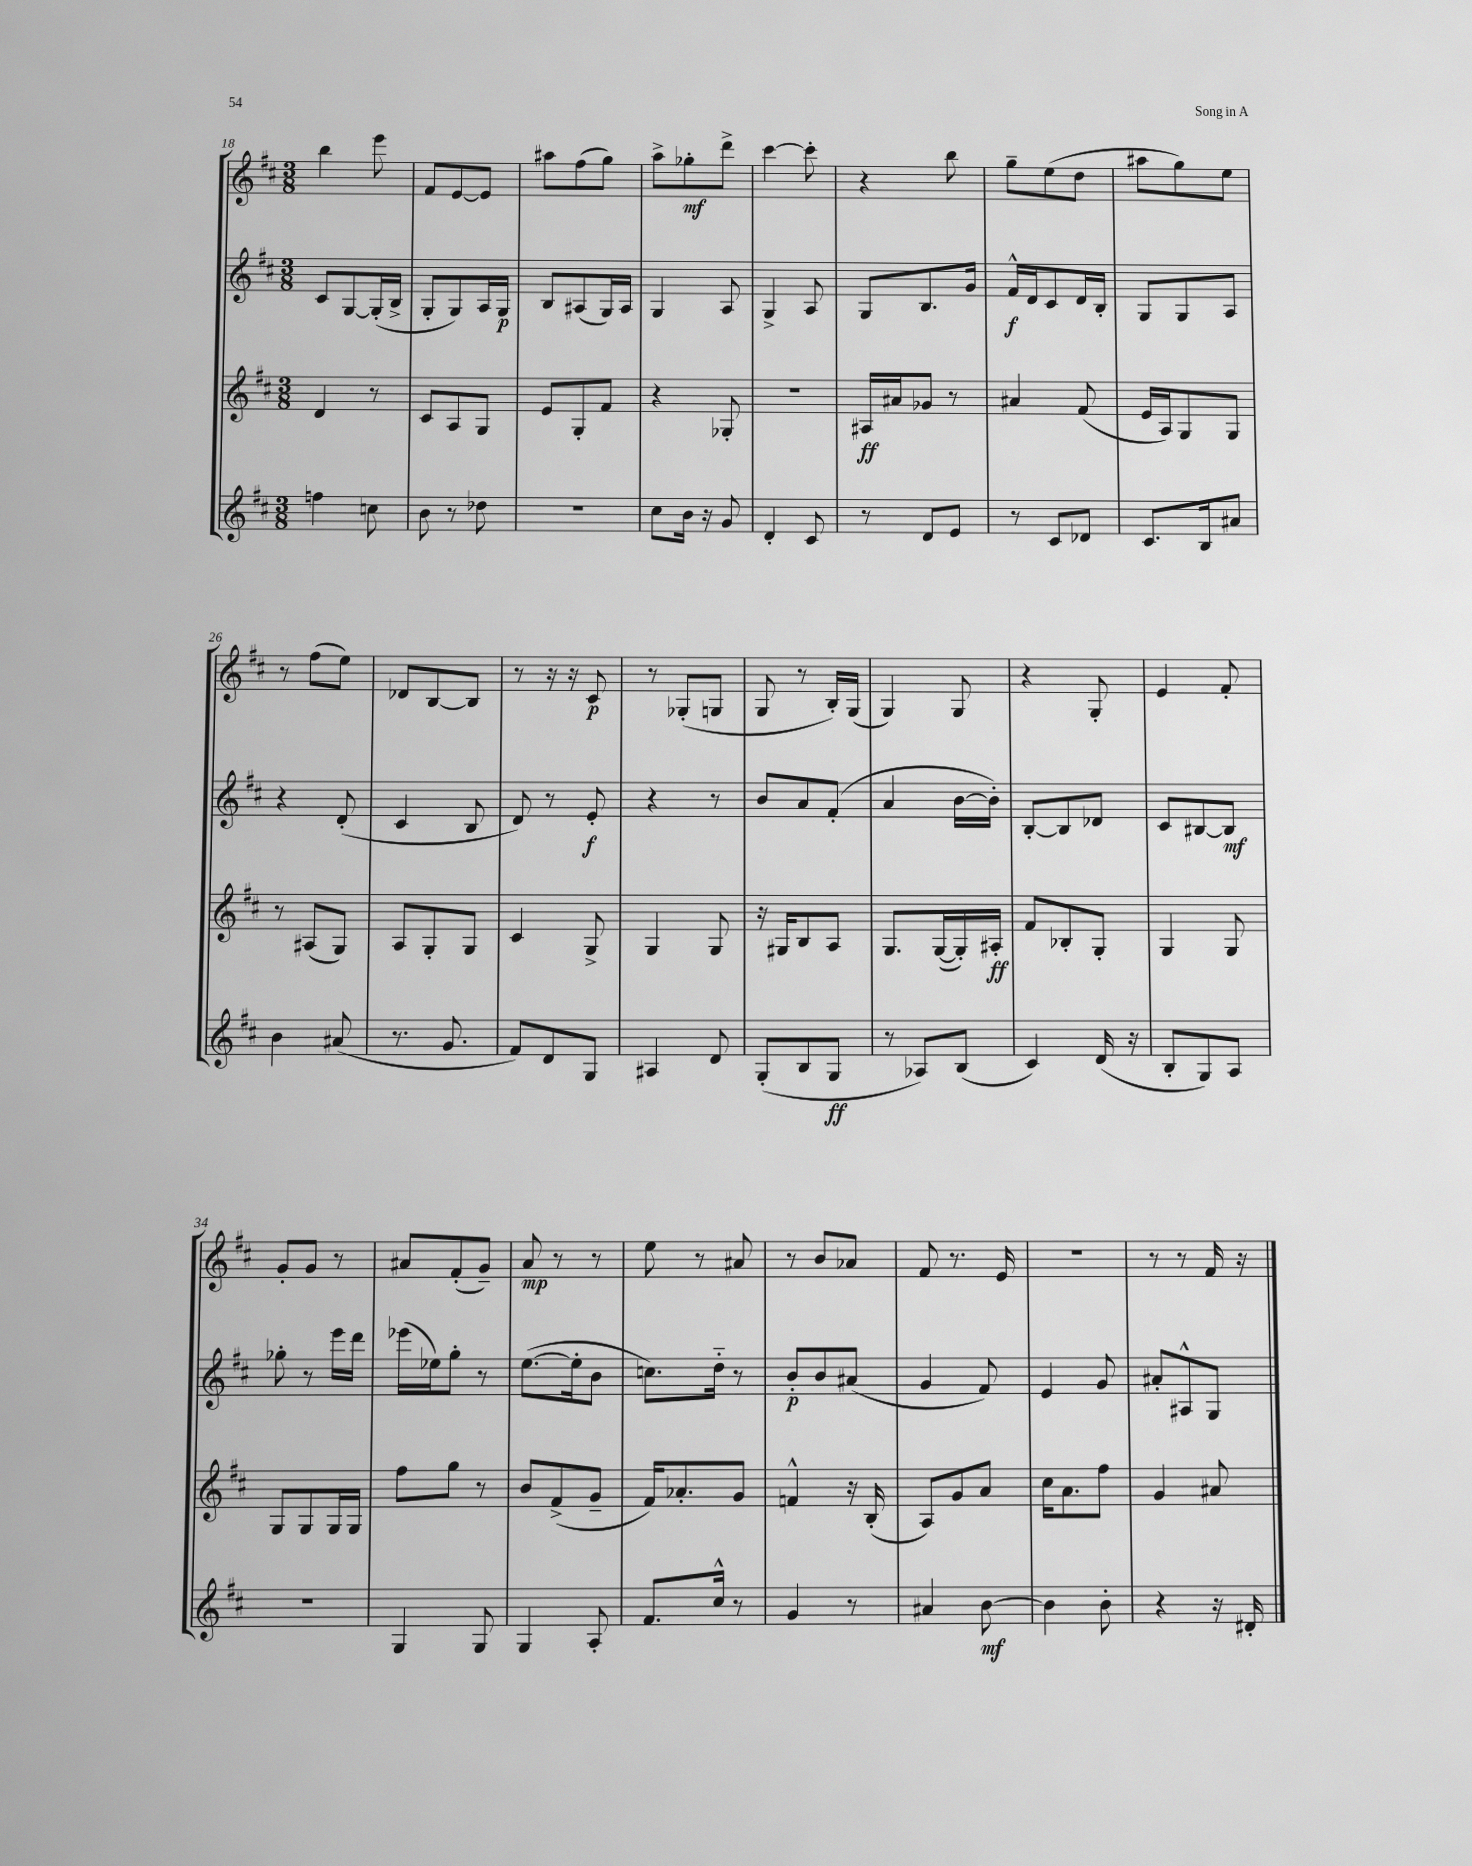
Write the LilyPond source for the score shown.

<<
\new StaffGroup <<
\new Staff = "s0" {
    \clef treble \key d \major \numericTimeSignature \time 3/8
    b''4 e'''8 |
    fis'8 e'8~ e'8 |
    ais''8 fis''8( g''8) |
    a''8-> ges''8-.\mf d'''8-> |
    cis'''4~ cis'''8-. |
    r4 b''8 |
    g''8-- e''8( d''8 |
    ais''8 g''8) e''8 |
    r8 fis''8( e''8) |
    des'8 b8~ b8 |
    r8 r16 r16 cis'8\p |
    r8 ges8-.( g8 |
    g8 r8 b16-.) g16( |
    g4) g8 |
    r4 g8-. |
    e'4 fis'8-. |
    g'8-. g'8 r8 |
    ais'8 fis'8-.( g'8--) |
    a'8\mp r8 r8 |
    e''8 r8 ais'8 |
    r8 b'8 aes'8 |
    fis'8 r8. e'16 |
    R4. |
    r8 r8 fis'16 r16 \bar "|." |
}
\new Staff = "s1" {
    \clef treble \key d \major \numericTimeSignature \time 3/8
    cis'8 g8~ g16-.( b16-> |
    g8-. g8) a16 g16\p |
    b8 ais8( g16) ais16 |
    g4 a8 |
    g4-> a8 |
    g8 b8. g'16 |
    fis'16-^\f d'16 cis'8 d'16 b16-. |
    g8 g8 a8 |
    r4 d'8-.( |
    cis'4 b8 |
    d'8) r8 e'8-.\f |
    r4 r8 |
    b'8 a'8 fis'8-.( |
    a'4 b'16~ b'16-.) |
    b8~-. b8 des'8 |
    cis'8 bis8~ bis8\mf |
    ges''8-. r8 e'''16 d'''16 |
    ees'''16( ees''16) g''8-. r8 |
    e''8.~( e''16-. b'8 |
    c''8.) d''16-_ r8 |
    b'8-.\p b'8 ais'8( |
    g'4 fis'8) |
    e'4 g'8 |
    ais'8-. ais8-^ g8 \bar "|." |
}
\new Staff = "s2" {
    \clef treble \key d \major \numericTimeSignature \time 3/8
    d'4 r8 |
    cis'8 a8 g8 |
    e'8 g8-. fis'8 |
    r4 ges8-. |
    R4. |
    ais16\ff ais'16 ges'8 r8 |
    ais'4 fis'8( |
    e'16 a16) g8 g8 |
    r8 ais8( g8) |
    a8 g8-. g8 |
    cis'4 g8-> |
    g4 g8 |
    r16 gis16 b8 a8 |
    g8. g16~( g16-.) ais16-.\ff |
    fis'8 bes8-. g8-. |
    g4 g8 |
    g8 g8 g16 g16 |
    fis''8 g''8 r8 |
    b'8 fis'8->( g'8-- |
    fis'16) aes'8.-. g'8 |
    f'4-^ r16 b16-.( |
    a8) g'8 a'8 |
    cis''16 a'8. fis''8 |
    g'4 ais'8 \bar "|." |
}
\new Staff = "s3" {
    \clef treble \key d \major \numericTimeSignature \time 3/8
    f''4 c''8 |
    b'8 r8 des''8 |
    R4. |
    cis''8 b'16 r16 g'8 |
    d'4-. cis'8 |
    r8 d'8 e'8 |
    r8 cis'8 des'8 |
    cis'8. b16 ais'8 |
    b'4 ais'8( |
    r8. g'8. |
    fis'8) d'8 g8 |
    ais4 d'8 |
    g8-.( b8 g8\ff |
    r8 aes8) b8( |
    cis'4) d'16( r16 |
    b8-. g8) a8 |
    R4. |
    g4 g8 |
    g4 a8-. |
    fis'8. cis''16-^ r8 |
    g'4 r8 |
    ais'4 b'8~\mf |
    b'4 b'8-. |
    r4 r16 dis'16-. \bar "|." |
}
>>
>>
\layout { \context { \Score currentBarNumber = #18 } }
